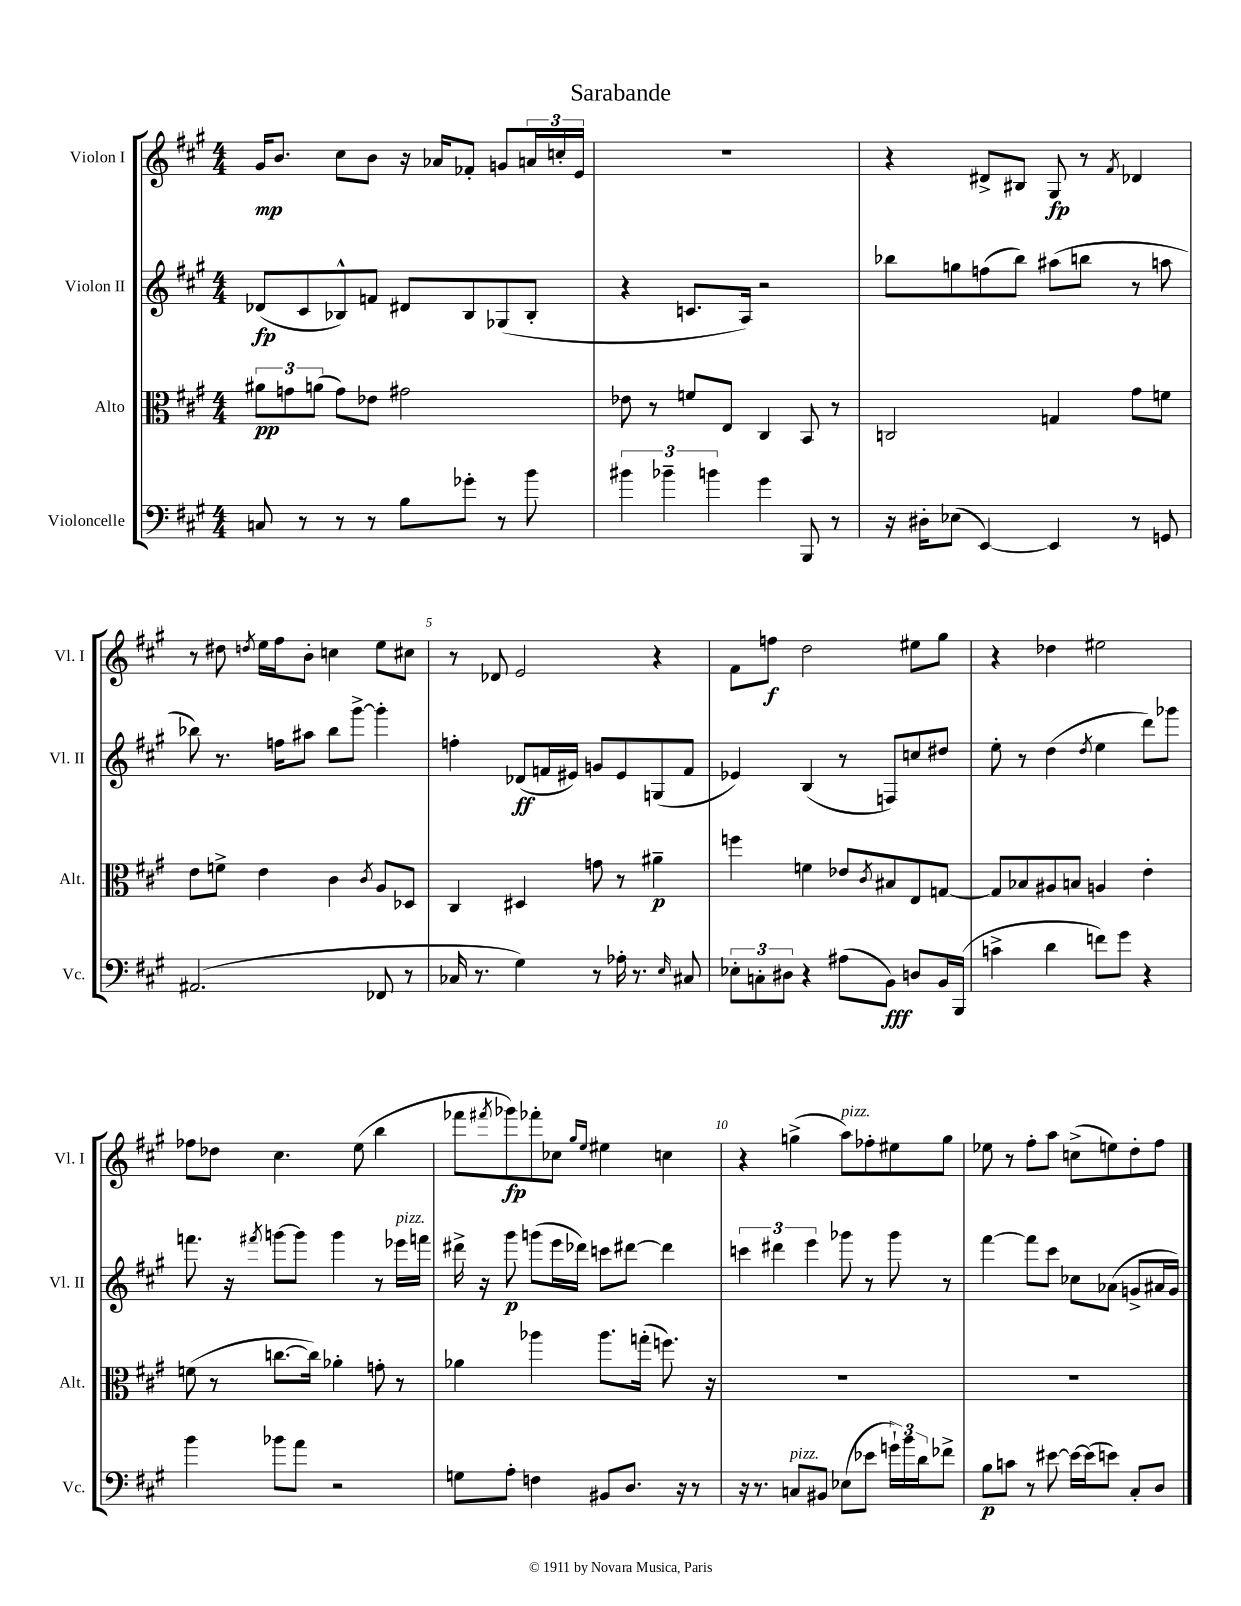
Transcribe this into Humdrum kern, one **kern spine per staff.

**kern	**kern	**kern	**kern
*staff4	*staff3	*staff2	*staff1
*clefF4	*clefC3	*clefG2	*clefG2
*k[f#c#g#]	*k[f#c#g#]	*k[f#c#g#]	*k[f#c#g#]
*M4/4	*M4/4	*M4/4	*M4/4
8C	12a#	(8d-	16g#
.	.	.	8.b
.	12g	.	.
8r	.	8c#	.
.	(12a	.	.
8r	8g)	8B-^^)	8cc#
8r	8e-	8f	8b
8B	2g#	8d#	16r
.	.	.	16a-
8g-'	.	8B-	8f-'
8r	.	(8G-	8g
8b	.	8B-'	24a
.	.	.	24cc'
.	.	.	24e
=	=	=	=
6b#	8e-	4r	1r
.	8r	.	.
6b-~	.	.	.
.	8f	8.c	.
6b	.	.	.
.	8E	.	.
.	.	16A)	.
4g#	4C#	2r	.
8BBB	8BB	.	.
8r	8r	.	.
=	=	=	=
16r	2C	8bb-	4r
16D#'	.	.	.
(8E-	.	8gg	.
[4EE)	.	(8ff	8d#^
.	.	8bb-)	8B#
4EE]	4G	(8aa#	8G#
.	.	8bb	8r
.	.	.	8qf#
8r	8g#	8r	4d-
8GG	8f	8aa	.
=	=	=	=
(2.AA#	8e	8bb-)	8r
.	8f^	8.r	8dd#
.	.	.	8qdd
.	4e	.	16ee
.	.	16ff	16ff#
.	.	8aa#	8b'
.	4c#	8bb-	4cc
.	.	[8ggg#^	.
.	8qc#	.	.
8FF-	8A	4ggg#']	8ee
8r	8D-	.	8cc#
=	=	=	=
16C-	4C#	4ff'	8r
8.r	.	.	.
.	.	.	8d-
4G#)	4D#	(8d-	2e
.	.	16f	.
.	.	16e#)	.
8r	8g	8g	.
16A-'	8r	8e#	.
8.r	.	.	.
.	4a#~	(8G	4r
16qqE	.	.	.
8C#	.	8f	.
=	=	=	=
12E-'	4ff	4e-)	8f#
12C'	.	.	.
.	.	.	8ff
12D#	.	.	.
4r	4f	(4B	2dd
(8A#	8e-	8r	.
.	8qc#	.	.
8BB)	8B#	8F)	.
8D	8E	8cc	8ee#
16BB	[8G	8dd#	8gg#
(16BBB	.	.	.
=	=	=	=
4c^	8G]	8ee'	4r
.	8B-	8r	.
4d	8A#	(4dd	4dd-
.	8B	.	.
.	.	8qdd	.
8f)	4A	4ee	2ee#
8g#	.	.	.
4r	4e'	8ddd)	.
.	.	8ggg-	.
=	=	=	=
4b	(8f	8.fff	8ff-
.	8r	.	8dd-
.	.	16r	.
.	.	8qfff#	.
8b-	[8.cc	[8ggg	4.cc#
8a	.	8ggg]	.
.	16cc])	.	.
2r	4a-'	4ggg	.
.	.	.	(8ee
.	8g'	8r	4bb
.	8r	16eee-	.
.	.	16fff	.
=	=	=	=
8G	4a-	16ddd#^	8fff-
.	.	16r	.
.	.	.	8qfff#
8A'	.	8ggg#	8ggg-)
4F	4aa-	(8ggg	8fff-'
.	.	16eee	8cc-
.	.	16ddd-)	.
.	.	.	16qqgg#
.	.	.	16qqee
8BB#	8.aa-	8ccc	4ee#
8.D	.	[8ddd#	.
.	(16gg'	.	.
.	8.ff)	4ddd#]	4cc
16r	.	.	.
8r	.	.	.
.	16r	.	.
=	=	=	=
16r	1r	6ccc	4r
8.r	.	.	.
.	.	6ddd#	.
8C	.	.	(4gg^
.	.	6eee	.
8BB#	.	.	.
(8E-	.	8ggg-	8aa)
8e-	.	8r	8ff-'
24g`)	.	8ggg-	8ee#
24b	.	.	.
24d	.	.	.
8f-^	.	8r	8gg
=	=	=	=
8B	1r	[4fff#	8ee-
8c	.	.	8r
8r	.	8fff#]	8ff#'
[8e#	.	8ccc#	8aa
16e#_	.	8cc-	(8cc^
(16e#]	.	.	.
8e)	.	(8a-	8ee)
8C#'	.	8g^	8dd'
8D	.	16a#	8ff#
.	.	16g)	.
==	==	==	==
*-	*-	*-	*-
